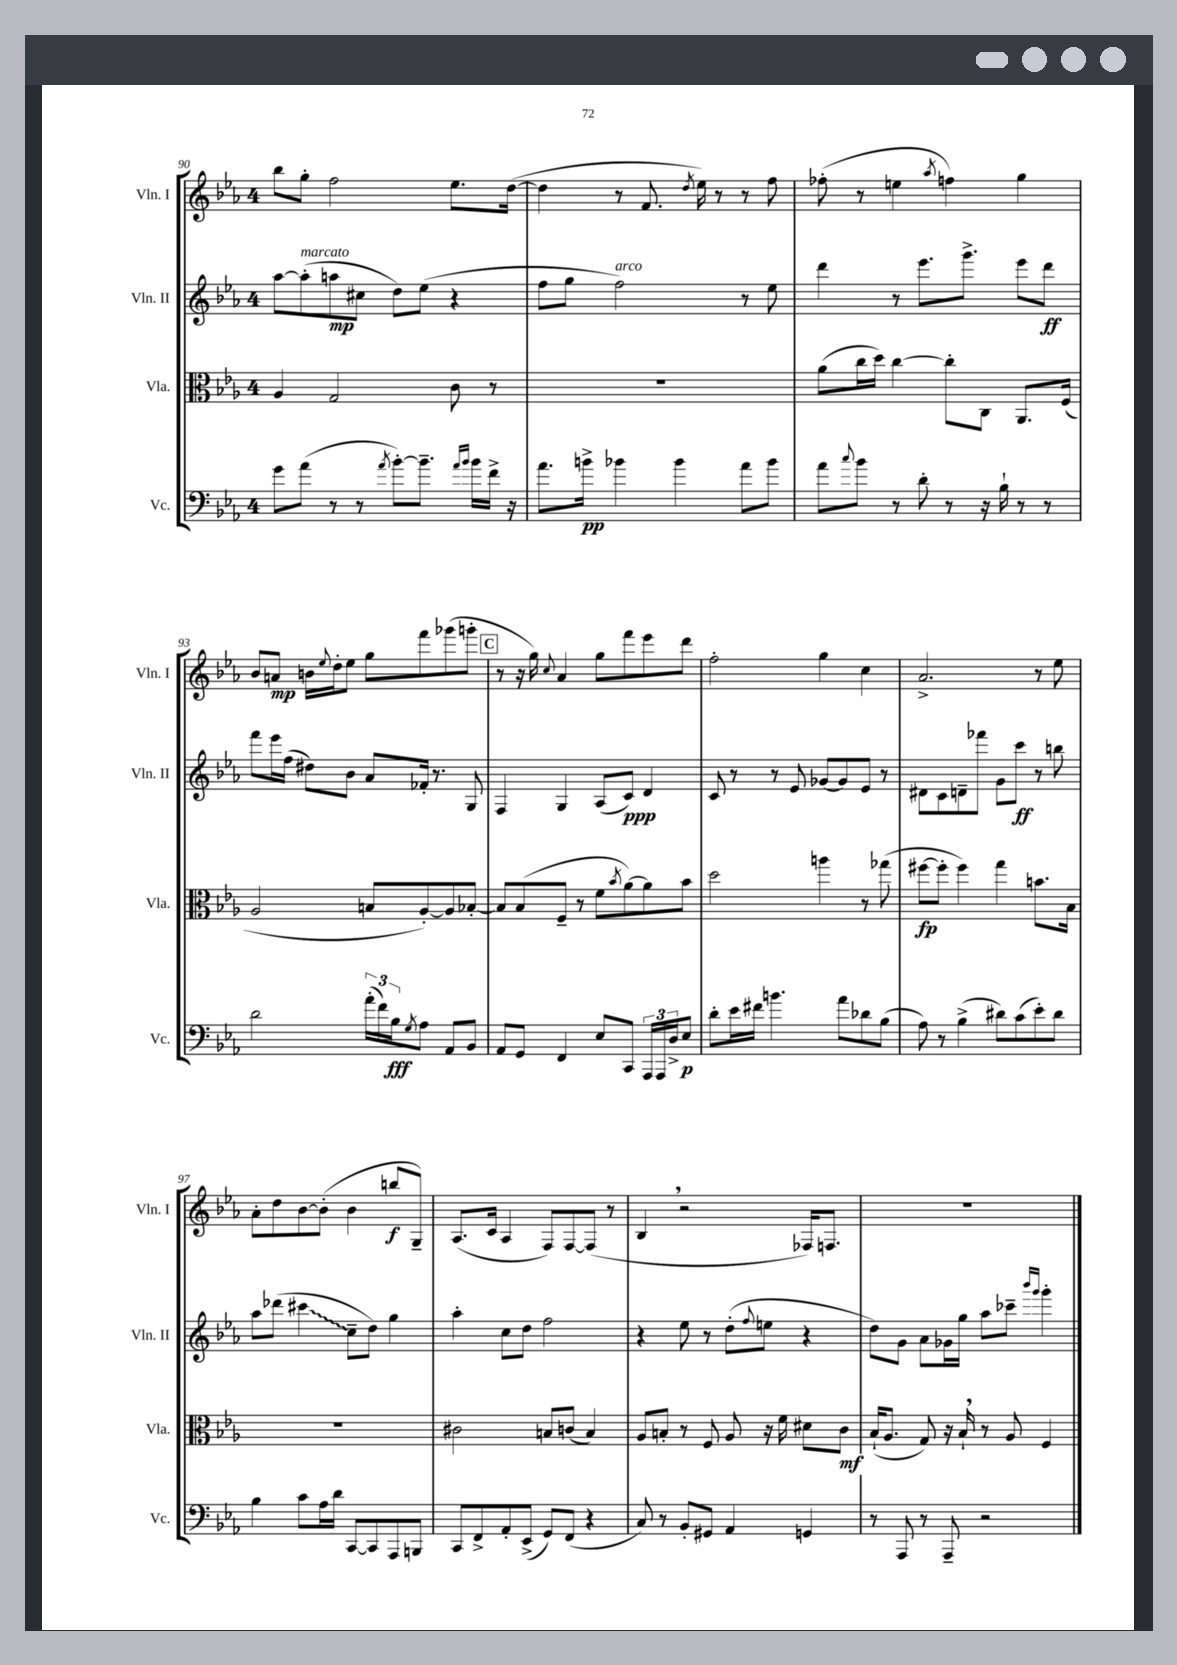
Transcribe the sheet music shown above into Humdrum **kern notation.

**kern	**kern	**kern	**kern
*staff4	*staff3	*staff2	*staff1
*clefF4	*clefC3	*clefG2	*clefG2
*k[b-e-a-]	*k[b-e-a-]	*k[b-e-a-]	*k[b-e-a-]
*M4/4	*M4/4	*M4/4	*M4/4
8g\L	4A-/	[8aa-\L	8bb-\L
(8a-\J	.	(8aa-'\]	8gg'\J
8r	2G/	8aa\	2ff\
8r	.	8cc#\J	.
8qa-/	.	.	.
[8b-'\L)	.	8dd\L)	.
8.b-~\]J	.	(8ee-\J	.
.	8c\	4r	8.ee-\L
16qqa-/LL	.	.	.
16qqb-/JJ	.	.	.
16b-\LL	.	.	.
16f^\JJ	8r	.	.
16r	.	.	([16dd\Jk
=	=	=	=
8.a-\L	1r	8ff\L	4dd\]
.	.	8gg\J	.
16b^\Jk	.	.	.
4b-\	.	2ff\)	8r
.	.	.	8.f/
4b-\	.	.	.
.	.	.	8qdd/
.	.	.	16ee-\)
.	.	.	8r
8a-\L	.	8r	8r
8b-\J	.	8ee-\	8ff\
=	=	=	=
8a-\L	(8a-\L	4ddd\	(8ff-'\
8qqcc/	.	.	.
8b-\J	16cc\L	.	8r
.	16dd\JJ)	.	.
8r	[4cc\	8r	4ee\
8d'\	.	8.eee-\L	.
.	.	.	8qaa-/
8r	8cc'\]L	.	4ff\)
.	.	8.ggg^\J	.
16r	8C\J	.	.
16B-`\	.	.	.
8r	8.AA-/L	8eee-\L	4gg\
8r	.	8ddd\J	.
.	(16F/Jk	.	.
=	=	=	=
2d\	2A-/	8fff\L	8b-/L
.	.	16eee-\L	8a/J
.	.	(16ff\JJ	.
.	.	8dd#\L)	16b\LL
.	.	.	8qqee-/
.	.	.	16dd'\J
.	.	8b-\J	8ee-\J
(24a-'\LL	8B/L	8a-/L	8gg\L
24f\)	.	.	.
24B-\J	.	.	.
8qG/	.	.	.
8A-\J	[8A-'/)	16f-'/Jk	8fff\
.	.	8.r	.
8AA-/L	8A-/]	.	(8ggg-\
8BB-/J	[8B-'/J	8G/	8ggg'\J
=	=	=	=
8AA-/L	8B-/]L	4F/	8r
8GG/J	(8B-/	.	16r
.	.	.	16gg\)
.	.	.	8qqcc/
4FF/	8F~/J	4G/	4a-/
.	8r	.	.
8E-/L	8f\L	(8A-/L	8gg\L
.	8qb-/	.	.
8CC/J	[8a-\)	8c/J)	8fff\
24AAA-/LL	8a-\]	4d/	8eee-\
24AAA-/	.	.	.
24D^/J	.	.	.
8E-/J	8b-\J	.	8ddd\J
=	=	=	=
8d'\L	2dd\	8c/	2ff'\
16e-\L	.	8r	.
16f#\JJ	.	.	.
4.b\	.	8r	.
.	.	8e-/	.
.	4aa\	[8g-/L	4gg\
8a-\L	.	8g-/]	.
8d-\	8r	8e-/J	4cc\
(8B-\J	(8gg-\	8r	.
=	=	=	=
8A-\)	[8ff#\L	8d#\L	2.a-^/
8r	8ff#'\]J	8c\	.
(4B-^\	4ff#\)	8d~\	.
.	.	8fff-\J	.
8d#\L)	4gg\	8g\L	.
(8c\	.	8ccc\J	.
8e-'\)	8.b\L	8r	8r
8d#\J	.	8bb\	8ee-\
.	16B-\Jk	.	.
=	=	=	=
4B-\	1r	8aa-\L	8a-'\L
.	.	(8ddd-\J	8dd\
8c\L	.	4ccc#\	[8b-\
16A-\L	.	.	(8b-'\]J
16d\JJ	.	.	.
[8CC/L	.	8cc~\L	4b-\
8CC/]	.	8dd\J)	.
8AAA-/	.	4gg\	8bb/L
8BBB/J	.	.	8G~/J)
=	=	=	=
8CC/L	2c#\	4aa-'\	(8.A-/L
8FF^/	.	.	.
.	.	.	16c/Jk
8AA-'/	.	8cc\L	4A-/
(8EE-^/J	.	8dd\J	.
8GG/L)	8B/L	2ff\	8F/L)
(8FF/J	(8c/J	.	[8F/
4r	4B/)	.	(8F/]J
.	.	.	8r
=	=	=	=
8C/)	8A-/L	4r	4B-/
8r	8B'/J	.	.
8BB-'/L	8r	8ee-\	2r
8GG#/J	8F/	8r	.
4AA-/	8A-/	(8dd'\L	.
.	.	8qqff/	.
.	16r	8ee\J	.
.	16f\	.	.
4GG/	8d#\L	4r	16F-/LK)
.	.	.	8.F/J
.	8c\J	.	.
=	=	=	=
8r	(16B-`/LK	8dd\L)	1r
.	8.A-/J	.	.
8AAA-/	.	8g\J	.
8r	8G/)	8a-\L	.
8AAA-~/	16r	16g-\L	.
.	16B-`/	16gg\JJ	.
2r	8r	8aa-\L	.
.	8A-/	8ccc-~\J	.
.	.	16qqbbb-/LL	.
.	.	16qqggg/JJ	.
.	4F/	4ggg'\	.
==	==	==	==
*-	*-	*-	*-
